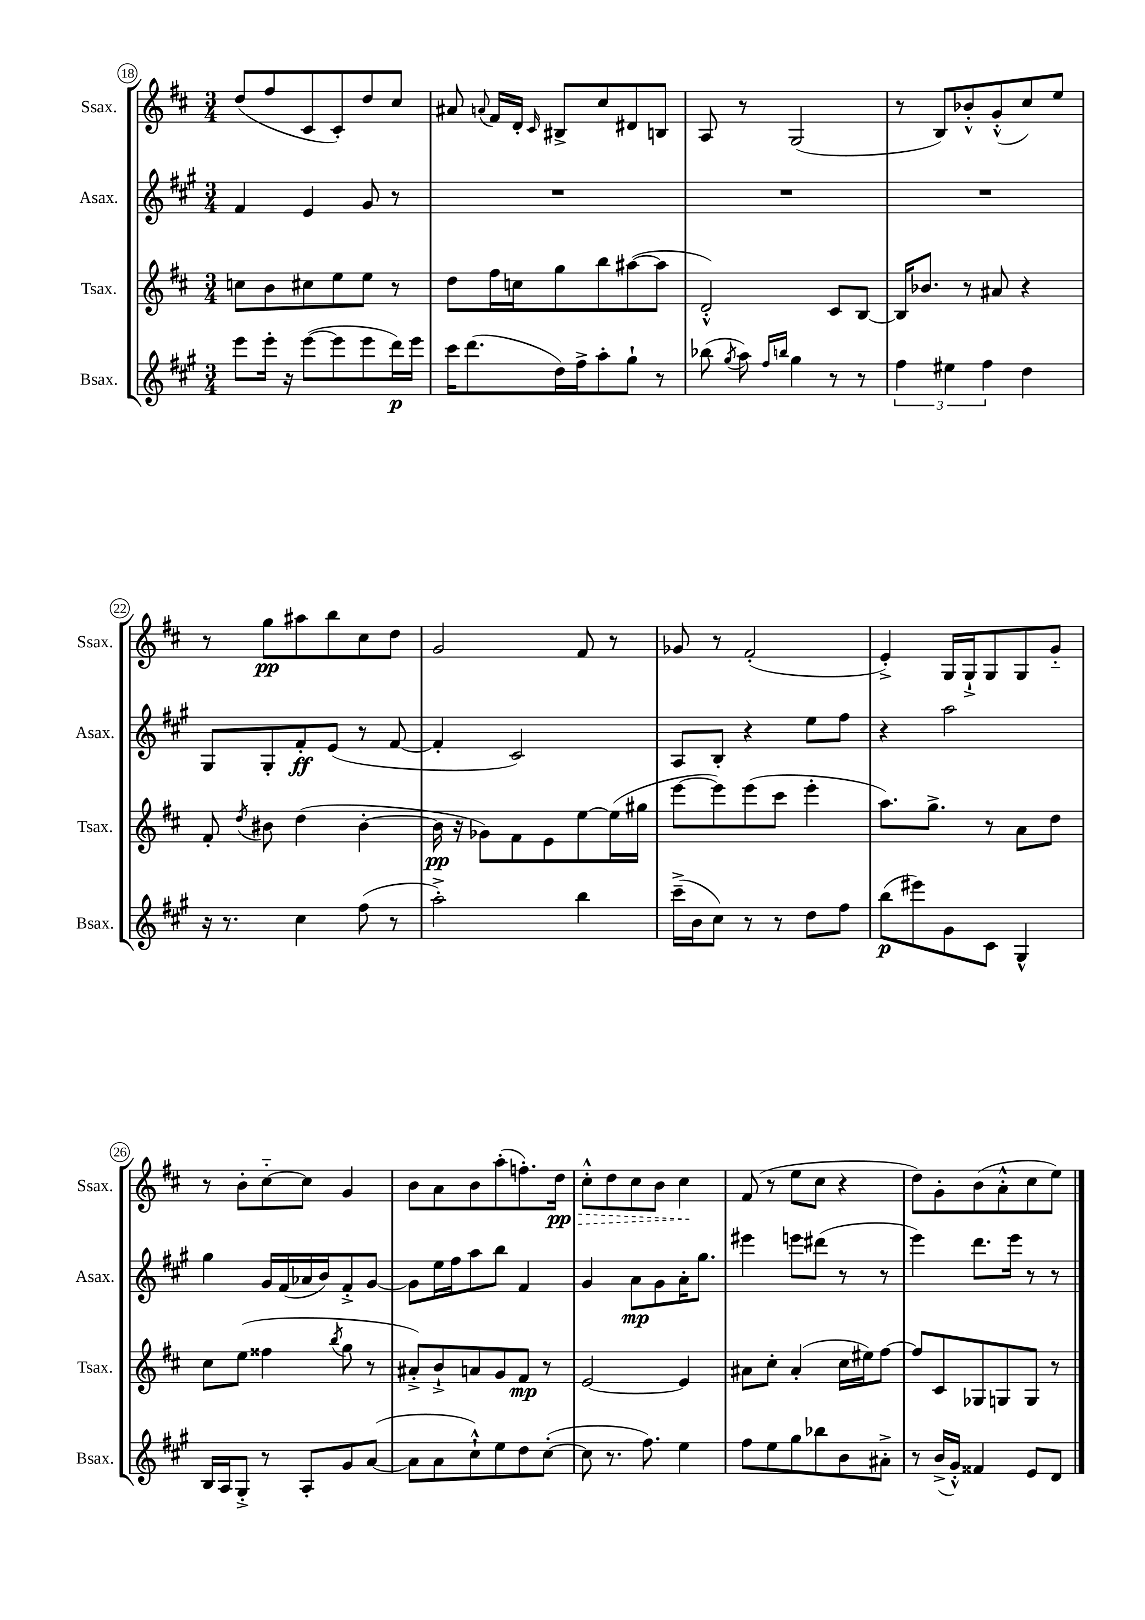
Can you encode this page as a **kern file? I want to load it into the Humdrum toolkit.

**kern	**kern	**kern	**kern
*staff4	*staff3	*staff2	*staff1
*clefG2	*clefG2	*clefG2	*clefG2
*k[f#c#g#]	*k[f#c#]	*k[f#c#g#]	*k[f#c#]
*M3/4	*M3/4	*M3/4	*M3/4
8eee	8cc	4f#	(8dd
16eee'	8b	.	8ff#
16r	.	.	.
([8eee	8cc#	4e	8c#
8eee]	8ee	.	8c#')
8eee	8ee	8g#	8dd
16ddd)	8r	8r	8cc#
16eee	.	.	.
=	=	=	=
16ccc#	8dd	2.r	8a#
(8.ddd	.	.	.
.	.	.	8qqa
.	16ff#	.	16f#
.	16cc	.	16d'
.	.	.	16qqc#
16dd)	8gg	.	8B#^
16ff#^	.	.	.
8aa'	8bb	.	8cc#
8gg#`	([8aa#	.	8d#
8r	8aa#]	.	8B
=	=	=	=
(8bb-	2d'^^)	2.r	8A
8qgg#	.	.	.
8aa)	.	.	8r
16qqff#	.	.	.
16qqbb	.	.	.
4gg#	.	.	(2G
8r	8c#	.	.
8r	[8B	.	.
=	=	=	=
6ff#	16B]	2.r	8r
.	8.b-	.	.
.	.	.	8B)
6ee#	.	.	.
.	8r	.	8b-'^^
6ff#	.	.	.
.	8a#	.	(8g'^^
4dd	4r	.	8cc#)
.	.	.	8ee
=	=	=	=
16r	8f#'	8G#	8r
8.r	.	.	.
.	8qdd	.	.
.	8b#	8G#'	8gg
4cc#	(4dd	8f#'	8aa#
.	.	(8e	8bb
(8ff#	[4b#'	8r	8cc#
8r	.	[8f#	8dd
=	=	=	=
2aa'^)	16b#]	4f#']	2g
.	16r	.	.
.	8g-)	.	.
.	8f#	2c#)	.
.	8e	.	.
4bb	[8ee	.	8f#
.	(16ee]	.	8r
.	16gg#	.	.
=	=	=	=
(16ccc#~^	[8eee	8A	8g-
16b	.	.	.
8cc#)	8eee])	8B'	8r
8r	(8eee	4r	(2f#'
8r	8ccc#	.	.
8dd	4eee'	8ee	.
8ff#	.	8ff#	.
=	=	=	=
(8bb	8.aa)	4r	4e'^)
8eee#)	.	.	.
.	8.gg^	.	.
8g#	.	2aa	16G
.	.	.	16G`^
8c#	8r	.	8G
4G#^^	8a	.	8G
.	8dd	.	8g'~
=	=	=	=
16B	8cc#	4gg#	8r
16A	.	.	.
8G#'^	(8ee	.	8b'
8r	4ff##	16g#	[8cc#'~
.	.	(16f#	.
8A'	.	16a-	8cc#]
.	.	16b)	.
.	8qbb	.	.
8g#	8gg	8f#'^	4g
([8a	8r	[8g#	.
=	=	=	=
8a]	8a#'^)	8g#]	8b
8a	8b`^	16ee	8a
.	.	16ff#	.
8cc#`^^)	8a	8aa	8b
8ee	8g	8bb	(8aa'
8dd	8f#	4f#	8.ff')
([8cc#'	8r	.	.
.	.	.	16dd
=	=	=	=
8cc#]	[2e	4g#	8cc#'^^
8.r	.	.	8dd
.	.	8a	8cc#
8.ff#)	.	.	.
.	.	8g#	8b
4ee	4e]	16a'	4cc#
.	.	8.gg#	.
=	=	=	=
8ff#	8a#	4eee#	(8f#
8ee	8cc#'	.	8r
8gg#	(4a#'	8eee	8ee
8bb-	.	(8ddd#	8cc#
8b	16cc#	8r	4r
.	16ee#)	.	.
8a#'^	[8ff#	8r	.
=	=	=	=
8r	8ff#]	4eee)	8dd)
(16b^	8c#	.	8g'
16g#'^^)	.	.	.
4f##	8G-	8.ddd	(8b
.	8G	.	8a'^^
.	.	16eee	.
8e	8G	8r	8cc#
8d	8r	8r	8ee)
==	==	==	==
*-	*-	*-	*-
